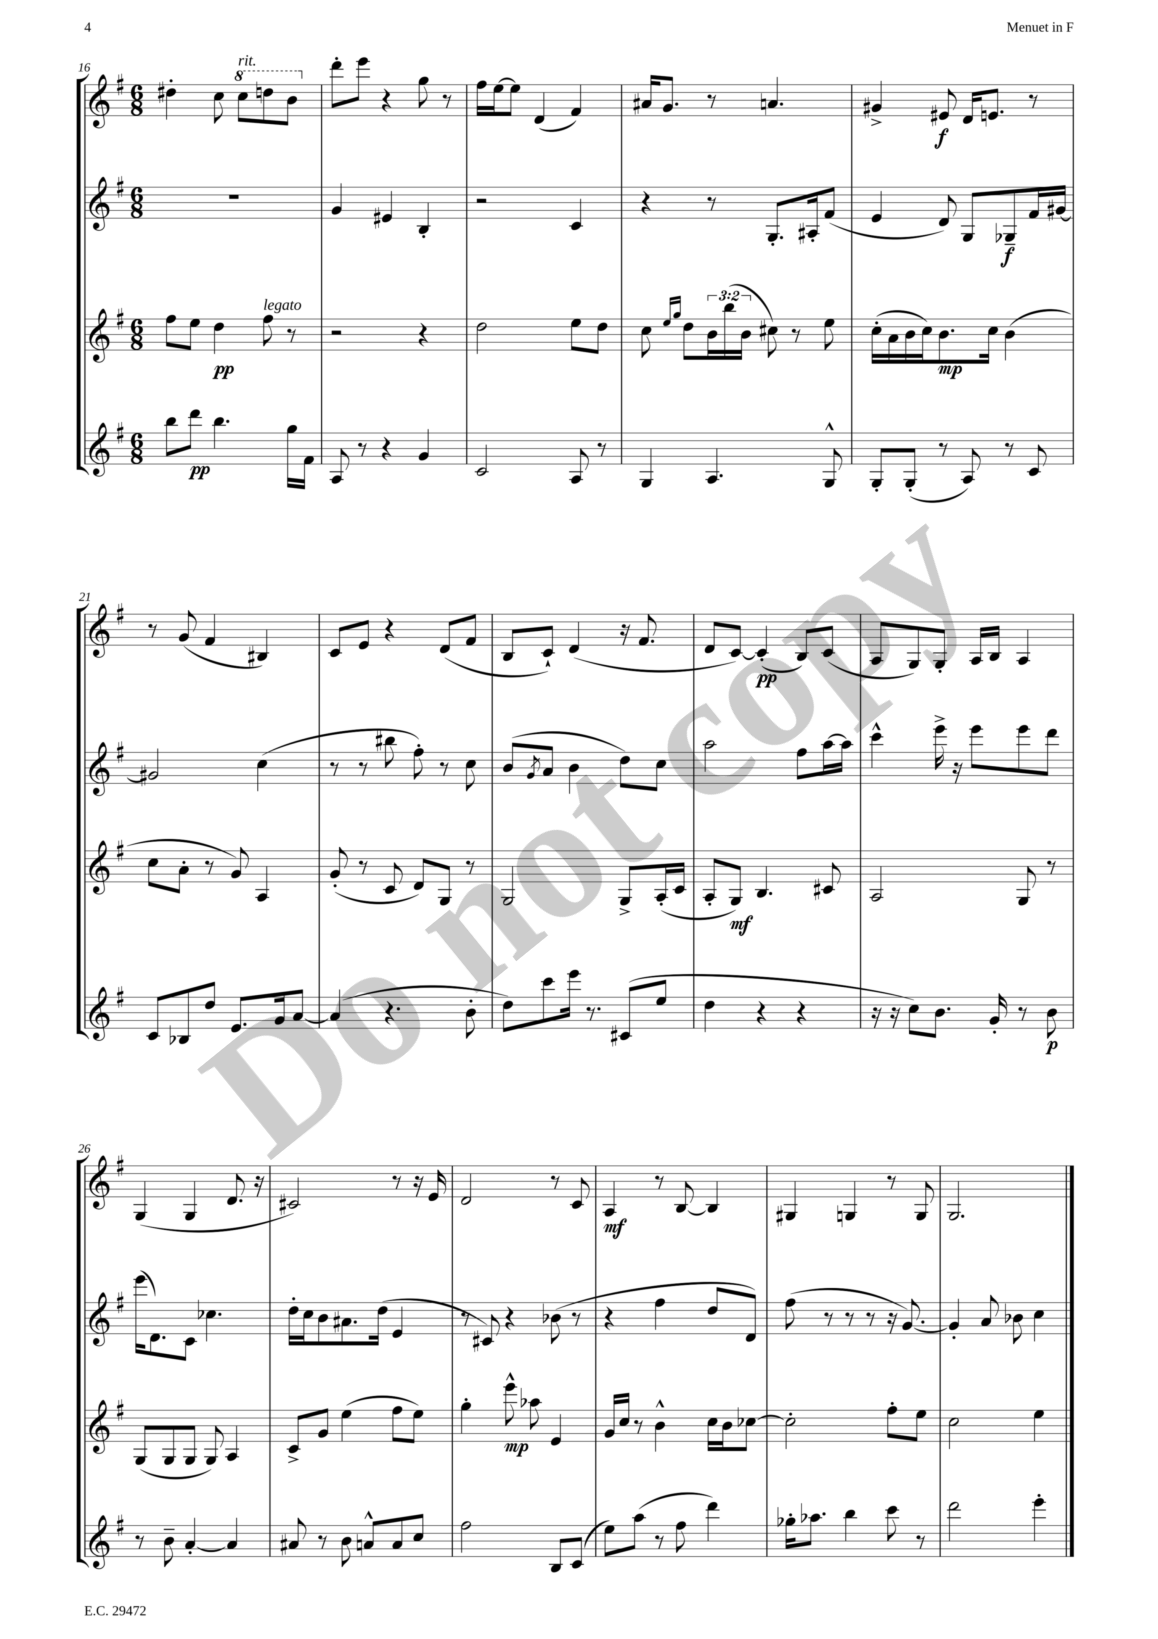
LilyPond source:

<<
\new StaffGroup <<
\new Staff = "s0" {
    \clef treble \key g \major \numericTimeSignature \time 6/8
    dis''4-. c''8 \ottava #1 c'''8^\markup { \italic "rit." } d'''!8 b''8 \ottava #0 |
    d'''8-. e'''8 r4 g''8 r8 |
    fis''16 e''16~ e''8 d'4( fis'4) |
    ais'16 g'8. r8 a'4. |
    gis'4-> eis'8\f d'16 e'8. r8 |
    r8 g'8( fis'4 bis4) |
    c'8 e'8 r4 d'8( fis'8 |
    b8 c'8-!) d'4( r16 fis'8. |
    d'8 c'8~) c'4-.\pp( b8) c'8( |
    a8 g8) g8-. a16 b16 a4 |
    g4( g4 d'8. r16 |
    cis'2) r8 r16 e'16 |
    d'2 r8 c'8 |
    a4\mf r8 b8~ b4 |
    gis4 g4 r8 g8 |
    g2. \bar "|." |
}
\new Staff = "s1" {
    \clef treble \key g \major \numericTimeSignature \time 6/8
    R2. |
    g'4 eis'4 b4-. |
    r2 c'4 |
    r4 r8 g8.-. ais16-. fis'8( |
    e'4 d'8) g8 ges8--\f fis'16 gis'16~ |
    gis'2 c''4( |
    r8 r8 bis''8 fis''8-.) r8 c''8 |
    b'8( \acciaccatura { g'8 } a'8 b'4 d''8) c''8 |
    a''2 fis''8 a''16~ a''16 |
    c'''4-^ e'''16-> r16 e'''8 e'''8 d'''8 |
    e'''16( d'8.) c'8 ces''4. |
    d''16-. c''16 b'8 ais'8. d''16( e'4 |
    r8 cis'8) r4 bes'8( r8 |
    r4 fis''4 d''8 d'8) |
    fis''8( r8 r8 r8 r16 g'8.~) |
    g'4-. a'8 bes'8 c''4 \bar "|." |
}
\new Staff = "s2" {
    \clef treble \key g \major \numericTimeSignature \time 6/8 \override Staff.TupletNumber.text = #tuplet-number::calc-fraction-text
    fis''8 e''8 d''4\pp fis''8^\markup { \italic "legato" } r8 |
    r2 r4 |
    d''2 e''8 d''8 |
    c''8 \grace { e''16 g''16 } d''8 \tuplet 3/2 { b'16 b''16( b'16 } cis''8) r8 e''8 |
    c''16-.( a'16 b'16 c''16) b'8.\mp c''16 b'4( |
    c''8 a'8-. r8 g'8) a4 |
    g'8-.( r8 c'8 d'8) g8 r8 |
    g2 g8-> a16-.( c'16 |
    a8-. g8\mf) b4. cis'8 |
    a2 g8 r8 |
    g8( g8 g8 g8) a4 |
    c'8-> g'8 e''4( fis''8 e''8) |
    g''4-. e'''8-^\mp aes''8 e'4 |
    g'16 c''16 r8 b'4-^ c''16 b'16 ces''8~ |
    ces''2-. fis''8-. e''8 |
    c''2 e''4 \bar "|." |
}
\new Staff = "s3" {
    \clef treble \key g \major \numericTimeSignature \time 6/8
    b''8 d'''8\pp b''4. g''16 fis'16 |
    a8 r8 r4 g'4 |
    c'2 a8 r8 |
    g4 a4. g8-^ |
    g8-. g8-.( r8 a8) r8 c'8 |
    c'8 bes8 d''8 e'8. g'16 a'8~ |
    a'4( r4. b'8-. |
    d''8) c'''8 e'''16 r8. cis'8( e''8 |
    d''4 r4 r4 |
    r16 r16 c''8) b'8. g'16-. r8 b'8\p |
    r8 b'8-- a'4~-. a'4 |
    ais'8 r8 b'8 a'8-^ a'8 c''8 |
    fis''2 b8 c'8( |
    e''8) a''8( r8 fis''8 d'''4) |
    ges''16-. aes''8. b''4 c'''8 r8 |
    d'''2 e'''4-. \bar "|." |
}
>>
>>
\layout { \context { \Score currentBarNumber = #16 } }
